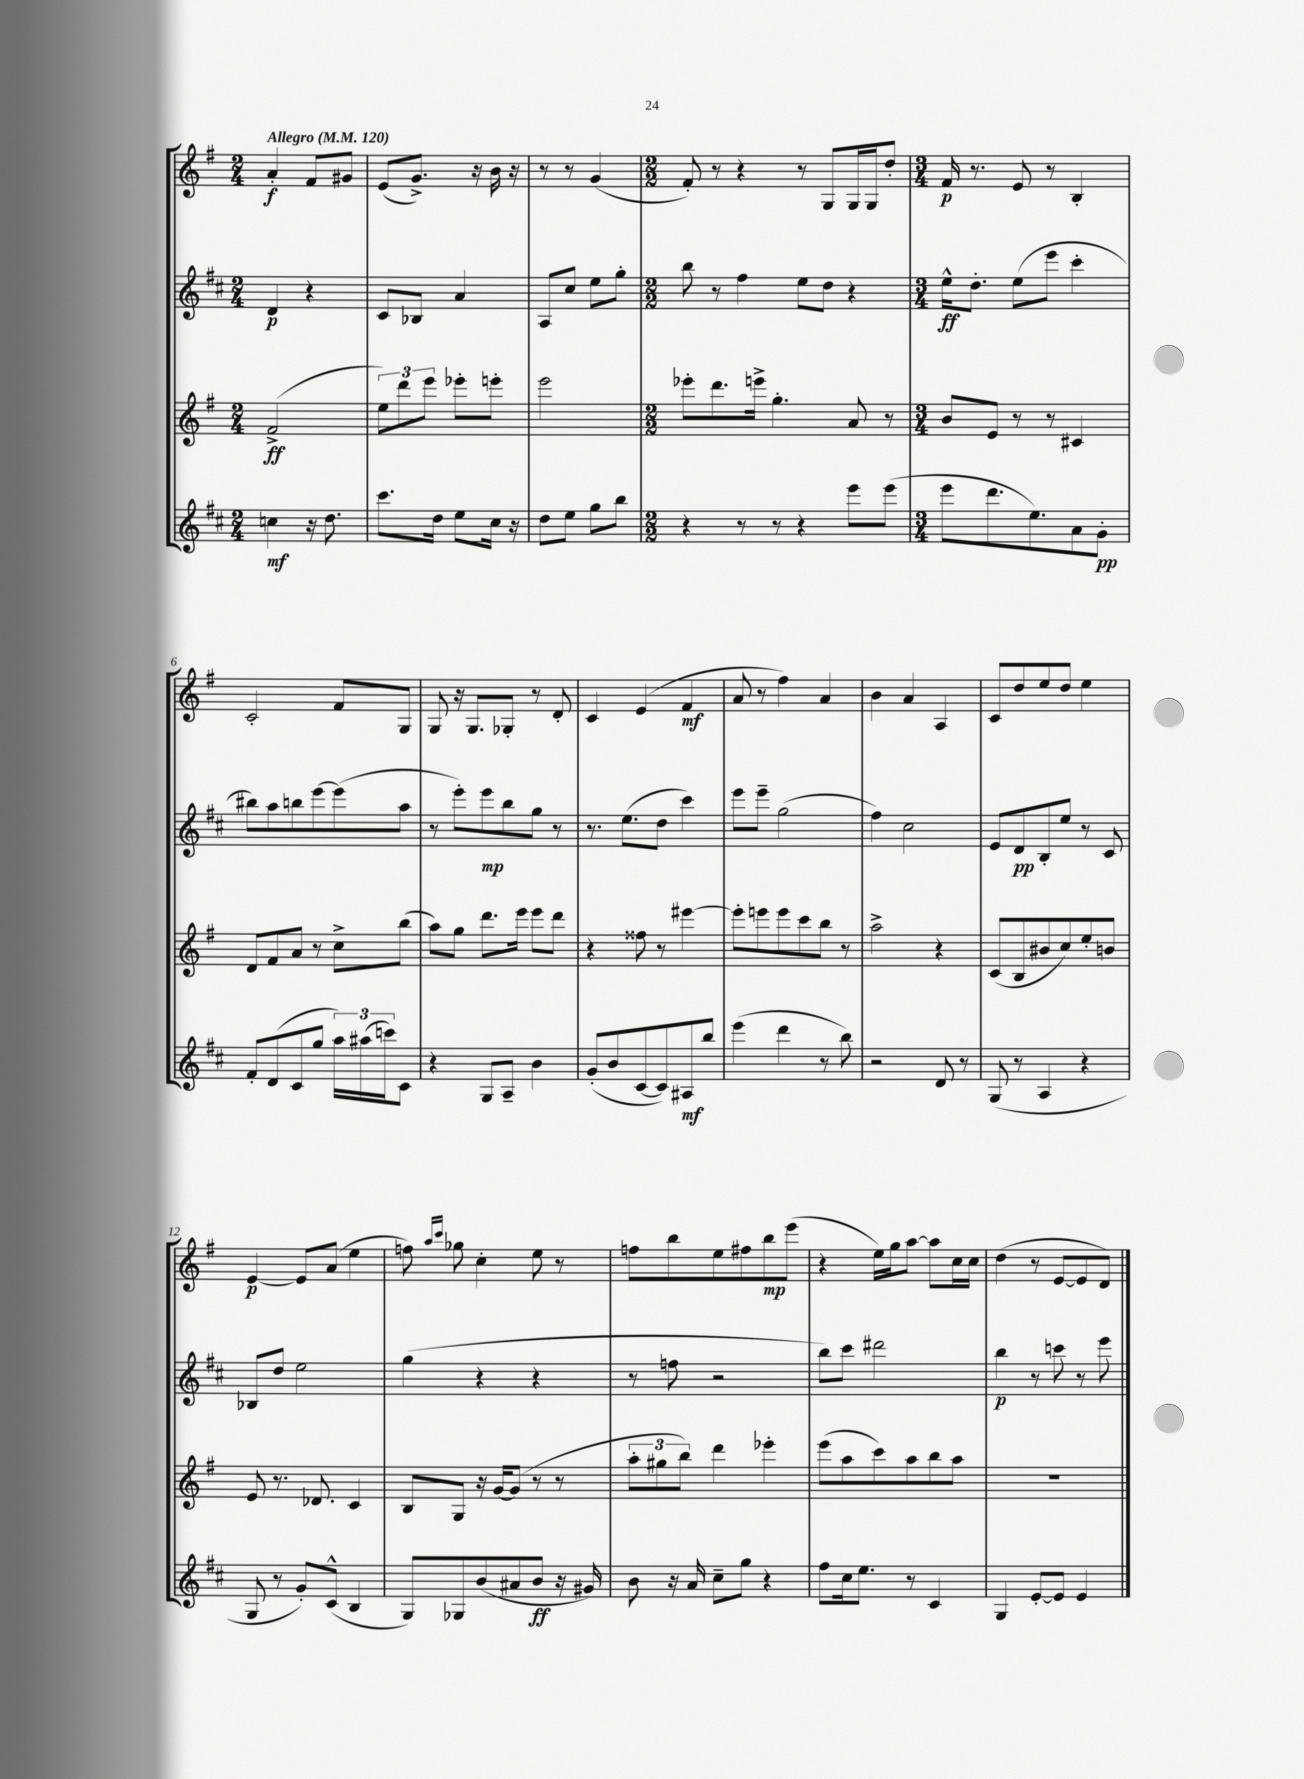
<<
\new StaffGroup <<
\new Staff = "s0" {
    \clef treble \key g \major \numericTimeSignature \time 2/4 \tempo "Allegro" 4 = 120
    a'4-.\f fis'8 gis'8 |
    e'8( g'8.->) r16 b'16 r16 |
    r8 r8 g'4( |
    \numericTimeSignature \time 2/2 fis'8-.) r8 r4 r8 g8 g16 g16 d''8-. |
    \numericTimeSignature \time 3/4 fis'16\p r8. e'8 r8 b4-. |
    c'2-. fis'8 g8 |
    g8 r16 g8. ges8-. r8 d'8-. |
    c'4 e'4( fis'4\mf |
    a'8 r8 fis''4) a'4 |
    b'4 a'4 a4 |
    c'8 d''8 e''8 d''8 e''4 |
    e'4~\p e'8 a'8( e''4 |
    f''8) \grace { a''16 c'''16 } ges''8 c''4-. e''8 r8 |
    f''8 b''8 e''8 fis''8 b''8\mp e'''8( |
    r4 e''16) g''16 a''8~ a''8 c''16 c''16 |
    d''4( r8 e'8~ e'8 d'8) \bar "|." |
}
\new Staff = "s1" {
    \clef treble \key d \major \numericTimeSignature \time 2/4
    d'4\p r4 |
    cis'8 bes8 a'4 |
    a8 cis''8 e''8 g''8-. |
    \numericTimeSignature \time 2/2 b''8 r8 fis''4 e''8 d''8 r4 |
    \numericTimeSignature \time 3/4 e''16-^\ff d''8.-. e''8( e'''8 cis'''4-. |
    bis''8) a''8 b''8 e'''8~ e'''8( a''8 |
    r8 e'''8-.) e'''8\mp b''8 g''8 r8 |
    r8. e''8.( d''8 cis'''4) |
    e'''8 e'''8-- g''2( |
    fis''4) cis''2 |
    e'8 d'8\pp b8-. e''8 r8 cis'8 |
    bes8 d''8 e''2 |
    g''4( r4 r4 |
    r8 f''8 r2 |
    b''8) cis'''8 dis'''2 |
    b''4\p r8 c'''8 r8 e'''8 \bar "|." |
}
\new Staff = "s2" {
    \clef treble \key g \major \numericTimeSignature \time 2/4
    fis'2->\ff( |
    \tuplet 3/2 { e''8) d'''8 e'''8 } ees'''8-. e'''8-. |
    e'''2 |
    \numericTimeSignature \time 2/2 ees'''8-. d'''8. e'''16-> g''4.-. a'8 r8 |
    \numericTimeSignature \time 3/4 b'8 e'8 r8 r8 cis'4 |
    d'8 fis'8 a'8 r8 c''8-> b''8( |
    a''8) g''8 d'''8. e'''16 e'''8 d'''8 |
    r4 fisis''8 r8 eis'''4~ |
    eis'''8-. e'''8 e'''8 c'''8 b''8 r8 |
    a''2-> r4 |
    c'8( b8 bis'8 c''8) e''8-. b'8 |
    e'8 r8. des'8. c'4 |
    b8 g8 r16 g'16~ g'8( r8 r8 |
    \tuplet 3/2 { a''8-. gis''8 b''8) } d'''4 ees'''4-. |
    e'''8( a''8 c'''8) a''8 b''8 a''8 |
    R2. \bar "|." |
}
\new Staff = "s3" {
    \clef treble \key d \major \numericTimeSignature \time 2/4
    c''4\mf r16 d''8. |
    cis'''8. d''16 e''8 cis''16 r16 |
    d''8 e''8 g''8 b''8 |
    \numericTimeSignature \time 2/2 r4 r8 r8 r4 e'''8 e'''8( |
    \numericTimeSignature \time 3/4 e'''8 d'''8. e''8.) a'8 g'8-.\pp |
    fis'8-. d'8( cis'8 g''8 \tuplet 3/2 { a''16) ais''16( c'''16) } cis'8 |
    r4 g8 a8-- b'4 |
    g'8-.( b'8 cis'8~ cis'8) ais8\mf b''8 |
    e'''4( d'''4 r8 b''8) |
    r2 d'8 r8 |
    g8( r8 a4 r4 |
    g8 r8 g'8-.) cis'8-^( b4 |
    g8) ges8 b'8( ais'8 b'8\ff r16 gis'16) |
    b'8 r16 a'16 cis''8-- g''8 r4 |
    fis''8 cis''16 e''8. r8 cis'4 |
    g4 e'8~-. e'8 e'4 \bar "|." |
}
>>
>>
